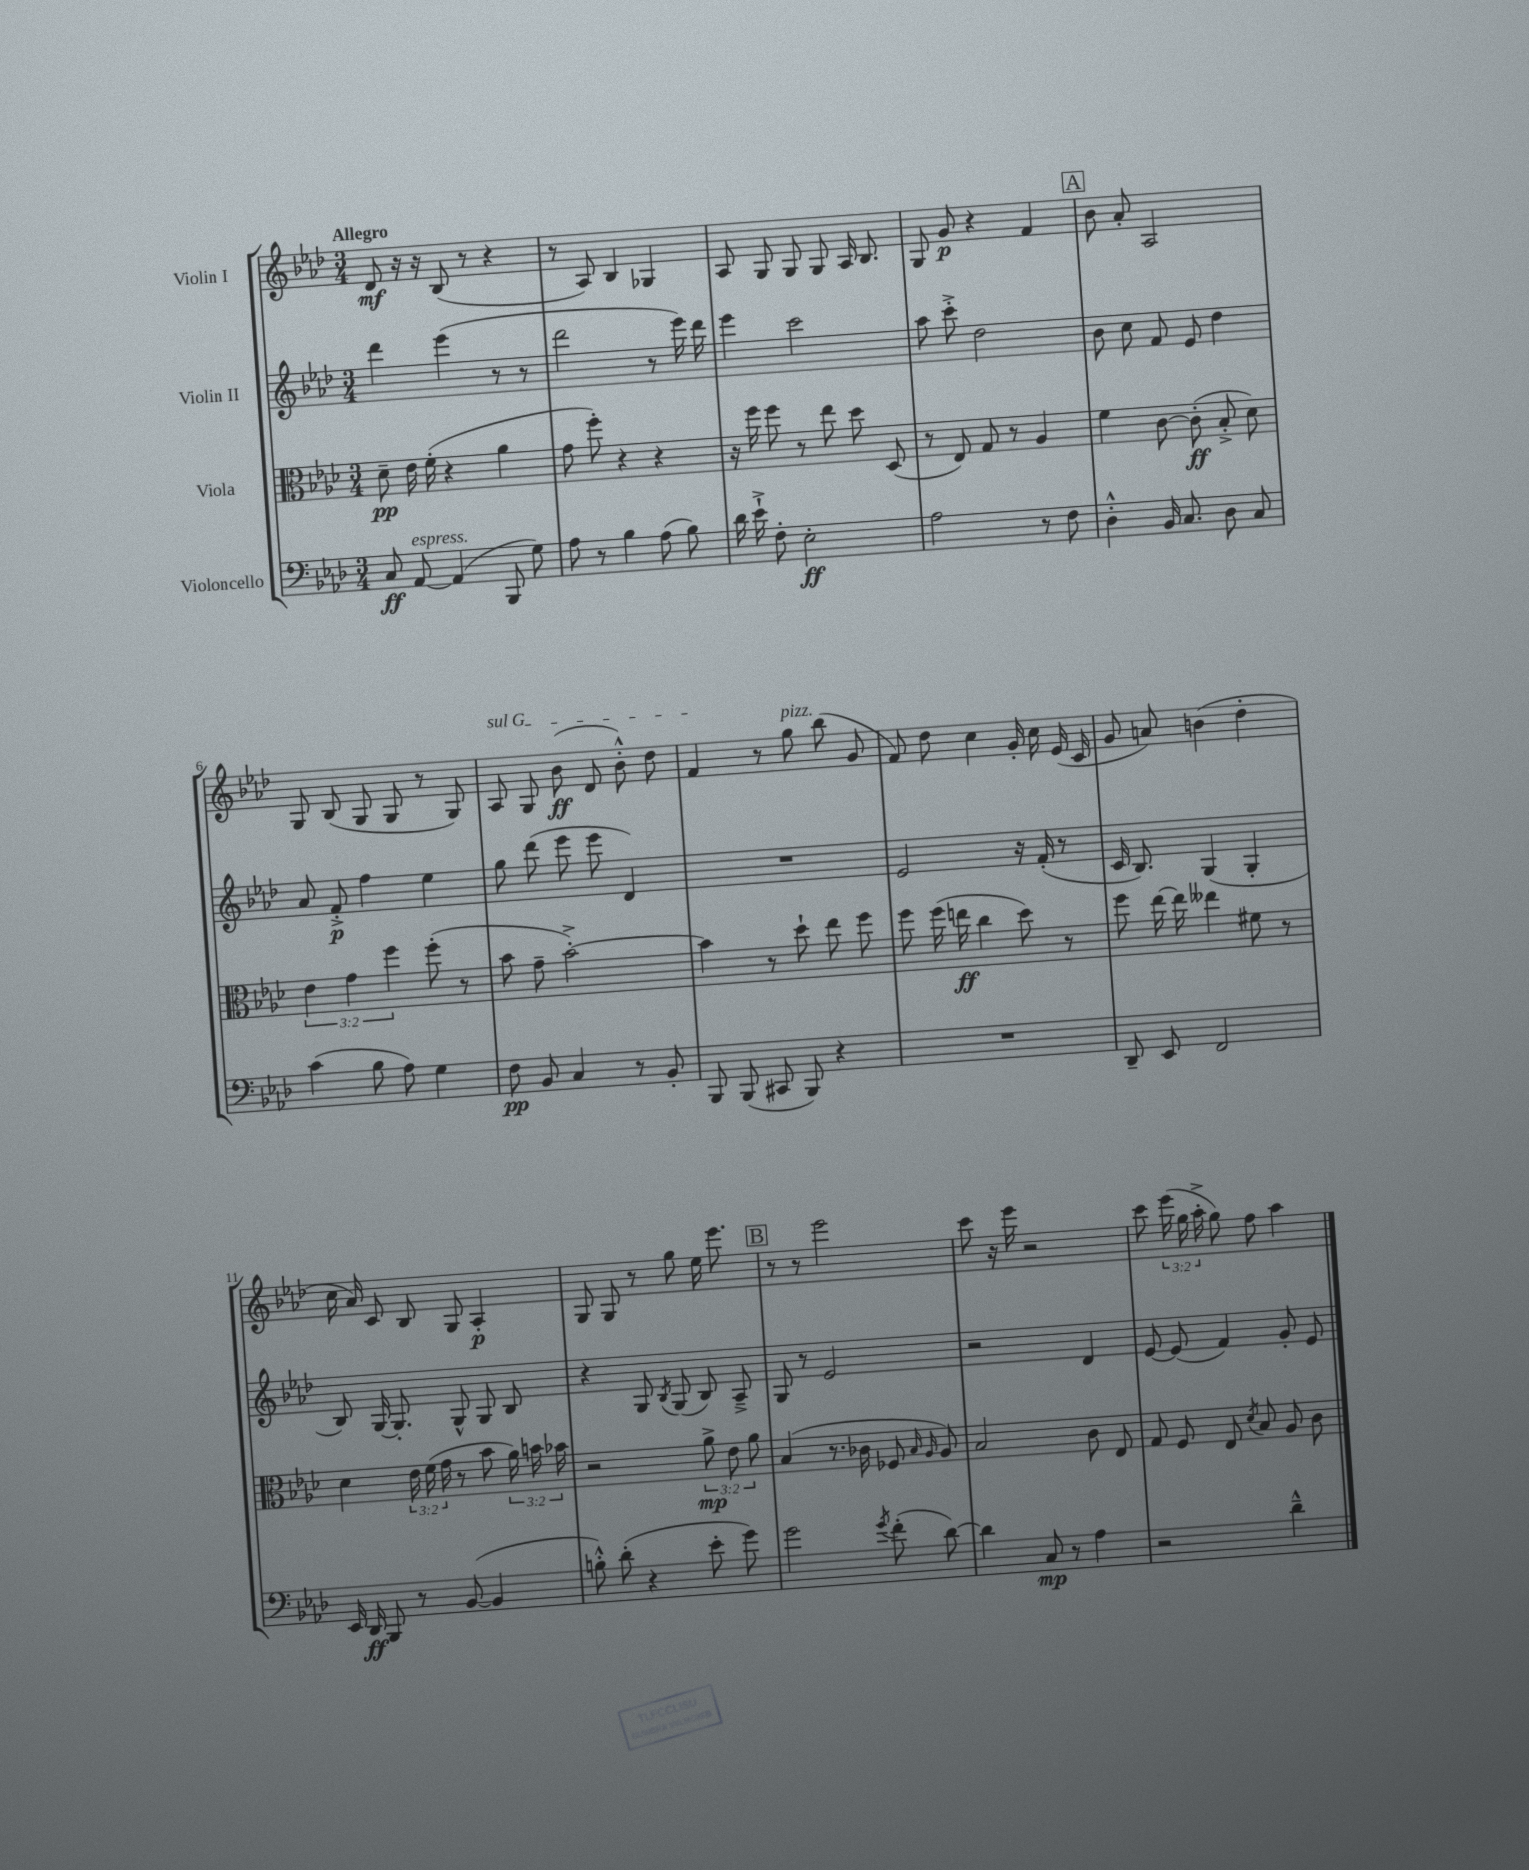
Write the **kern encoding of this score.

**kern	**kern	**kern	**kern
*staff4	*staff3	*staff2	*staff1
*clefF4	*clefC3	*clefG2	*clefG2
*k[b-e-a-d-]	*k[b-e-a-d-]	*k[b-e-a-d-]	*k[b-e-a-d-]
*M3/4	*M3/4	*M3/4	*M3/4
8C	8d-~	4ddd-	8d-
[8AA-	16e-	.	16r
.	(16f'	.	16r
(4AA-]	4r	(4eee-	(8B-
.	.	.	8r
8BBB-	4a-	8r	4r
8G)	.	8r	.
=	=	=	=
8A-	8g	2ddd-	8r
8r	8ff')	.	8A-)
4B-	4r	.	4B-
(8A-	4r	8r	4G-
8B-)	.	16eee-)	.
.	.	16ddd-	.
=	=	=	=
16d-	16r	4eee-	8A-
16e-`^	16ff	.	.
8F'	8ff	.	8G
2E-'	8r	2ccc	8G
.	8ee-	.	8G
.	8dd-	.	16A-
.	.	.	8.B-
.	(8D-	.	.
=	=	=	=
2A-	8r	8aa-	8G
.	8E-)	8ccc'^	8g
.	8G	2dd-	4r
.	8r	.	.
8r	4A-	.	4f
8F	.	.	.
=	=	=	=
4D-'^^	4f	8b-	8b-
.	.	8cc	8a-'
16BB-	[8c	8f	2A-
8.C	.	.	.
.	(8c']	8e-	.
8D-	8B-'^	4dd-	.
8C	8d-)	.	.
=	=	=	=
(4c	6e-	8a-	8G
.	.	8f'^	(8B-
.	6g	.	.
8B-	.	4ff	8G
.	6ff	.	.
8A-)	.	.	8G
4G	(8ff'	4ee-	8r
.	8r	.	8G)
=	=	=	=
8F	8b-	8gg	8A-
8BB-	8g~	(8ddd-	8G
4C	[2b-'^)	8eee-	(8b-
.	.	8eee-	8d-
8r	.	4d-)	8b-'^^)
8BB-'	.	.	8dd-
=	=	=	=
8BBB-	4b-]	2.r	4f
(8BBB-	.	.	.
8CC#	8r	.	8r
8BBB-)	8dd-`	.	8gg
4r	8ee-	.	(8bb-
.	8ff	.	8g
=	=	=	=
2.r	8ff	2e-	8f)
.	(16ff	.	8dd-
.	16ee	.	.
.	4cc	.	4cc
.	8dd-)	16r	16g'
.	.	(16f'	16cc
.	8r	8r	(16e-
.	.	.	16c
=	=	=	=
8DD-~	8ff	16c	8g
.	.	8.B-)	.
8EE-	[16ee-	.	8a)
.	16ee-]	.	.
2FF	4ee--	(4G	(4b
.	8f#	4G'	4dd-'
.	8r	.	.
=	=	=	=
16EE-	4d-	8B-)	16cc
16DD-	.	.	16a-)
8BBB-	.	[16G	8c
.	.	8.G']	.
8r	24e-	.	8B-
.	(24f	.	.
.	24g	.	.
([8BB-	8r	8G^^	8G
4BB-]	8b-	8G	4A-'
.	24a-)	8B-	.
.	24b	.	.
.	24b-	.	.
=	=	=	=
8B'^^)	2r	4r	8G
(8d-'	.	.	8G
4r	.	8G	8r
.	.	8qB-	.
.	.	(8G	8gg
8e-'	12a-^	8B-)	16ee-
.	.	.	8.eee-
.	12e-	.	.
8g)	.	8A-~^	.
.	12a-	.	.
=	=	=	=
2g	(4B-	8G	8r
.	.	8r	8r
.	8.r	2e-	2eee-
.	16c-	.	.
8qg	.	.	.
(8f'	8F-	.	.
.	16qqB-	.	.
.	16qqA-	.	.
[8d-)	8A-)	.	.
=	=	=	=
4d-]	2B-	2r	8ccc
.	.	.	16r
.	.	.	16eee-
8C	.	.	2r
8r	.	.	.
4A-	8c	4d-	.
.	8E-	.	.
=	=	=	=
2r	8G	[8e-	8ccc
.	8F	(8e-]	(24eee-
.	.	.	24gg
.	.	.	24aa-'^
.	8E-	4f)	8gg)
.	8qd-	.	.
.	8B-	.	8ff
4d-~^^	8A-	8g'	4aa-
.	8c	8e-	.
==	==	==	==
*-	*-	*-	*-
